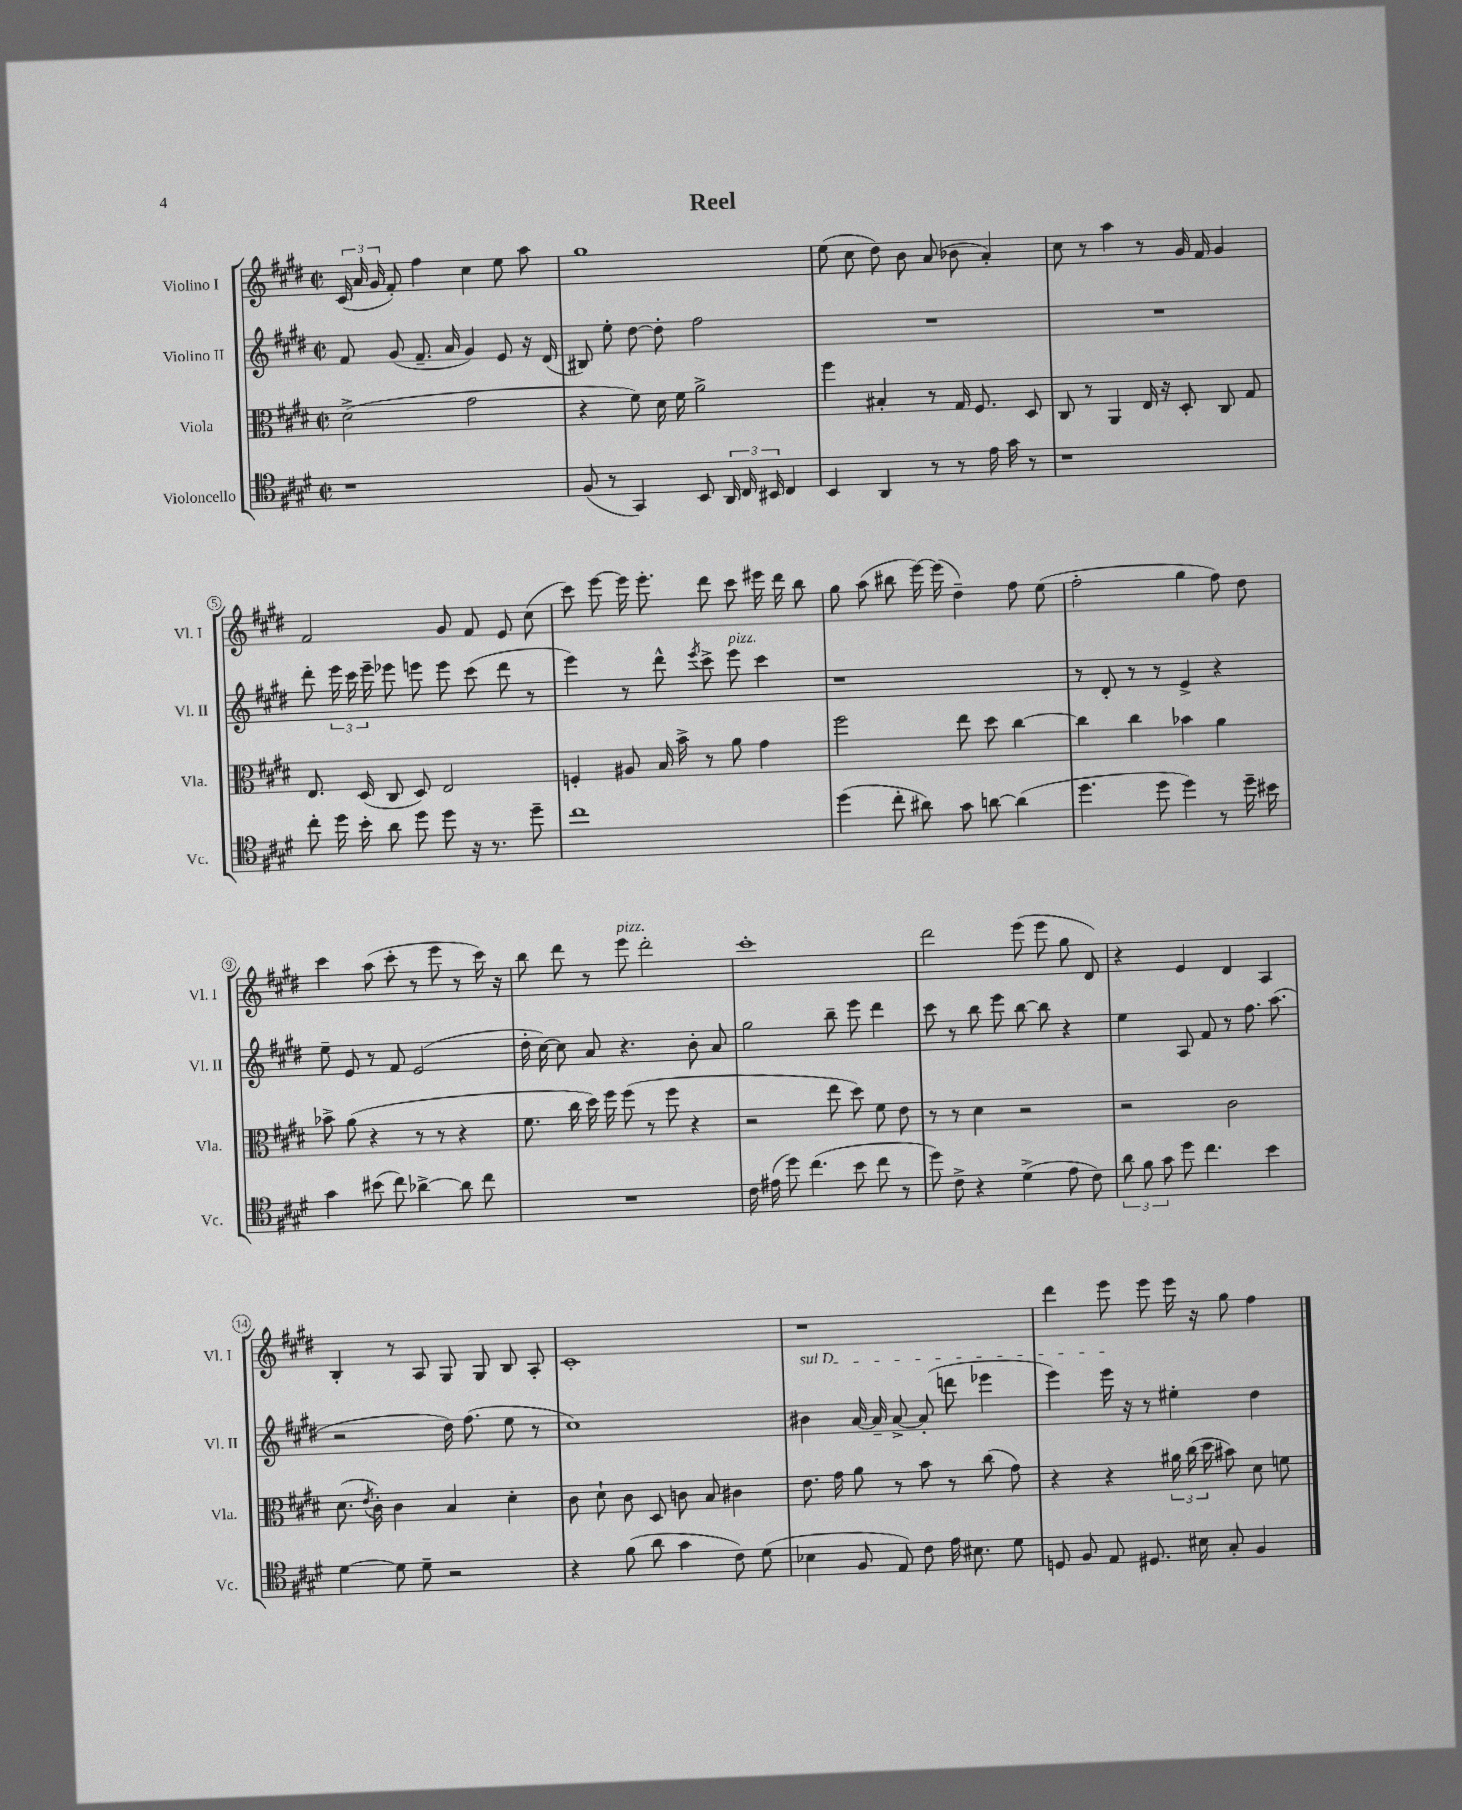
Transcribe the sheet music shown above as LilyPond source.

\header { title = "Reel" }
<<
\new StaffGroup <<
\new Staff = "s0" \with { instrumentName = "Violino I" shortInstrumentName = "Vl. I" } {
    \clef treble \key e \major \defaultTimeSignature \time 2/2
    \autoBeamOff \tuplet 3/2 { cis'16( a'16 gis'16 } fis'8-.) fis''4 cis''4 e''8 a''8 |
    gis''1 |
    e''8( cis''8 dis''8) b'8 a'8( bes'8 a'4-.) |
    cis''8 r8 a''4 r8 gis'16 fis'16 gis'4 |
    fis'2 gis'8 fis'8 e'8 cis''8( |
    cis'''8) e'''8~ e'''16 e'''8.-. dis'''8 cis'''8 eis'''16 dis'''16 b''8 |
    gis''8 a''8( bis''8 e'''16~) e'''16( dis''4--) fis''8 e''8( |
    fis''2-. gis''4 fis''8) dis''8 |
    cis'''4 a''8( cis'''8-. r8 e'''8 r8 cis'''16) r16 |
    b''8 dis'''8 r8 e'''8^\markup { \italic "pizz." } dis'''2-. |
    cis'''1-. |
    dis'''2 e'''8( e'''8 gis''8 dis'8) |
    r4 e'4 dis'4 a4 |
    b4-. r8 a8 gis8 gis8 b8 a8-. |
    cis'1-. |
    r1 |
    dis'''4 e'''8 e'''8 e'''16 r16 gis''8 fis''4 \bar "|." |
}
\new Staff = "s1" \with { instrumentName = "Violino II" shortInstrumentName = "Vl. II" } {
    \clef treble \key e \major \defaultTimeSignature \time 2/2
    \autoBeamOff fis'8 gis'8( fis'8.-- a'16 gis'4) e'8 r16 dis'16( |
    bis8) e''8-. dis''8~ dis''8-. fis''2 |
    R1 |
    R1 |
    dis'''8-. \tuplet 3/2 { e'''16 cis'''16 e'''16-- } ees'''8 e'''8 e'''8 cis'''8( dis'''8 r8 |
    e'''4) r8 dis'''8-^ \acciaccatura { e'''8 } cis'''8-> e'''8^\markup { \italic "pizz." } cis'''4 |
    r1 |
    r8 dis'8-. r8 r8 e'4-> r4 |
    e''8-- e'8 r8 fis'8 e'2( |
    dis''16-. cis''16~) cis''8 a'8 r4. b'8-. a'8 |
    gis''2 b''8-- e'''8 dis'''4 |
    cis'''8 r8 b''8 e'''8 b''8~ b''8 r4 |
    e''4 a8 fis'8 r8 fis''8. a''8.( |
    r2 dis''16) fis''8.( e''8 r8 |
    cis''1) |
    \once \override TextSpanner.bound-details.left.text = \markup { \italic "sul D" } bis'4\startTextSpan a'16~ a'16-- a'8~-> a'8-.( d'''8 ees'''4 |
    e'''4) e'''16\stopTextSpan r16 r8 eis''4-. dis''4 \bar "|." |
}
\new Staff = "s2" \with { instrumentName = "Viola" shortInstrumentName = "Vla." } {
    \clef alto \key e \major \defaultTimeSignature \time 2/2
    \autoBeamOff dis'2->( gis'2 |
    r4 fis'8) dis'16 fis'16 a'2-> |
    fis''4 bis4-. r8 gis16 fis8. dis8 |
    cis8 r8 a,4 e16 r16 dis8-. cis8 gis8 |
    e8. dis16( cis8 dis8) e2 |
    f4-. ais8 b16 b'16-> r8 a'8 gis'4 |
    fis''2 e''8 dis''8 cis''4~ |
    cis''4 cis''4 bes'4 a'4 |
    bes'8-> a'8( r4 r8 r8 r4 |
    fis'8. cis''16 dis''16) fis''16 fis''8( r8 fis''8 r4 |
    r2 e''8 dis''8) fis'8 e'8 |
    r8 r8 dis'4 r2 |
    r2 cis'2 |
    dis'8.( \acciaccatura { e'8 } cis'16-.) cis'4 b4 dis'4-. |
    cis'8 dis'8-! cis'8 dis8 c'8 b8 cis'4 |
    e'8. gis'16 a'8 r8 b'8 r8 cis''8( gis'8) |
    r4 r4 \tuplet 3/2 { ais'16 cis''16( dis''16 } bis'8) dis'8 f'8 \bar "|." |
}
\new Staff = "s3" \with { instrumentName = "Violoncello" shortInstrumentName = "Vc." } {
    \clef tenor \key e \major \defaultTimeSignature \time 2/2
    \autoBeamOff r1 |
    fis8( r8 gis,4) b,8 \tuplet 3/2 { a,16 cis16 bis,16 } cis4 |
    b,4 a,4 r8 r8 e'16 gis'16 r8 |
    r1 |
    cis''8-. dis''16 b'16-. a'8 dis''8 dis''8 r16 r8. dis''8-- |
    cis''1 |
    dis''4( cis''8-. ais'8) gis'8 a'8~ a'4( |
    dis''4. dis''8 dis''4) r8 dis''16-- bis'16 |
    gis'4 bis'8( cis''8) aes'4~-> aes'8 cis''8 |
    R1 |
    cis'16 eis'16( dis''8) cis''4.( b'8 cis''8 r8 |
    dis''8) cis'8-> r4 dis'4->( e'8 cis'8) |
    \tuplet 3/2 { a'8 fis'8 gis'8 } dis''8 cis''4. b'4 |
    dis'4~ dis'8 dis'8-- r2 |
    r4 fis'8( a'8 gis'4 cis'8) dis'8( |
    bes4 fis8 e8) cis'8 e'16 bis8. dis'8 |
    d8 fis8 e8 dis8. bis16 gis8-. fis4 \bar "|." |
}
>>
>>
\layout { \context { \Score \override BarNumber.stencil = #(make-stencil-circler 0.1 0.3 ly:text-interface::print) } }
